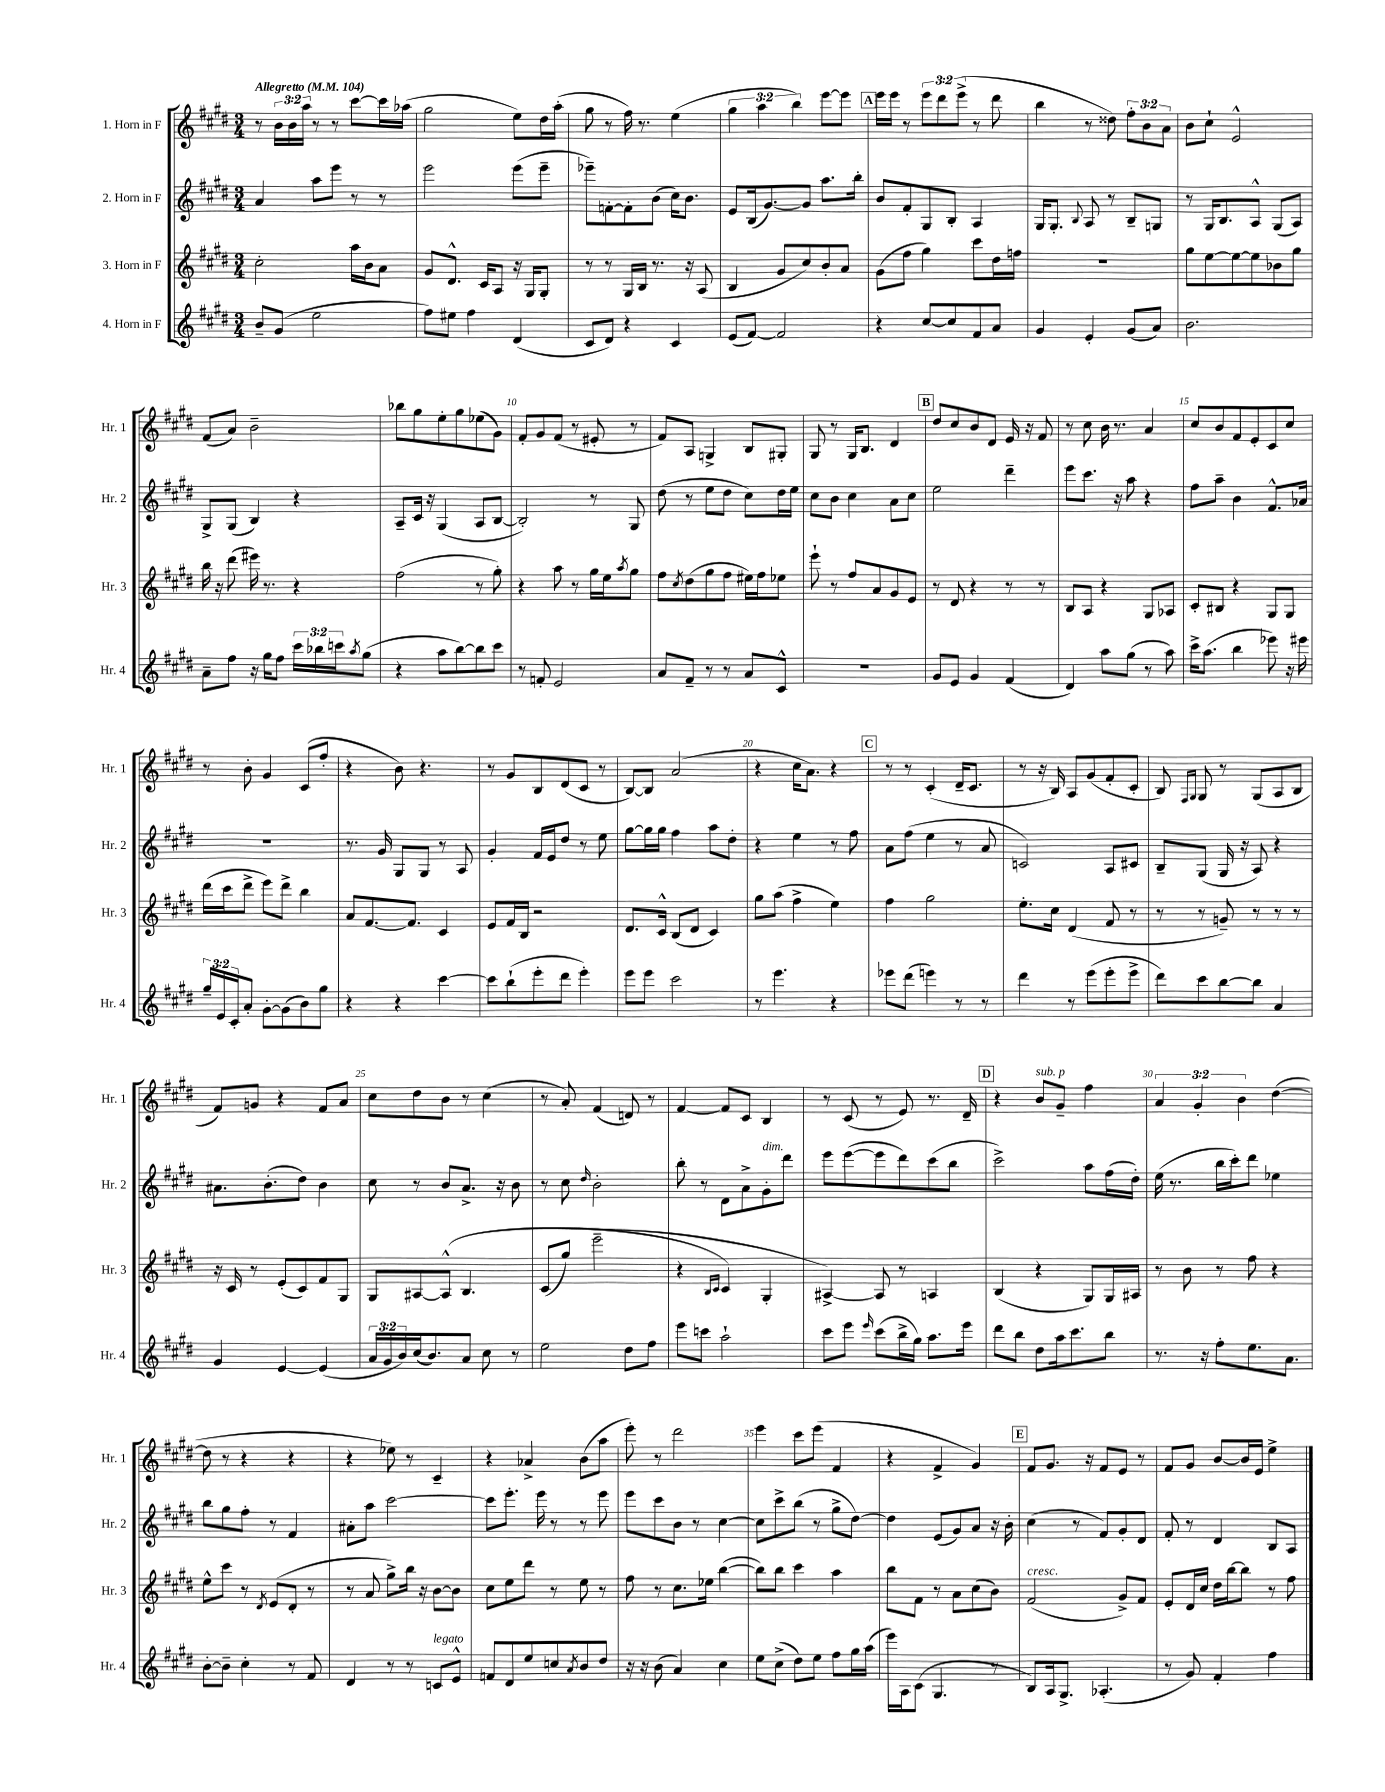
<<
\new StaffGroup <<
\new Staff = "s0" \with { instrumentName = "1. Horn in F" shortInstrumentName = "Hr. 1" } {
    \clef treble \key e \major \numericTimeSignature \time 3/4 \override Staff.TupletNumber.text = #tuplet-number::calc-fraction-text \tempo "Allegretto" 4 = 104
    r8 \tuplet 3/2 { b'16 b'16 a''16 } r8 r8 cis'''8~ cis'''16 aes''16( |
    gis''2 e''8) dis''16 a''16-.( |
    gis''8 r8 fis''16) r8. e''4( |
    \tuplet 3/2 { gis''4 a''4 b''4) } e'''8~ e'''8 |
    \mark \markup { \box "A" } e'''16 e'''16 r8 \tuplet 3/2 { e'''8 dis'''8 e'''8->( } r8 dis'''8 |
    b''4 r8 disis''8) \tuplet 3/2 { fis''8-. b'8 a'8 } |
    b'8 cis''8-! e'2-^ |
    fis'8( a'8) b'2-- |
    bes''8 gis''8 e''8-. gis''8 ees''8( gis'8) |
    fis'8-. gis'8 fis'8( r8 eis'8-. r8 |
    fis'8) a8 g4-> b8 gis8-. |
    gis8 r8 gis16 b8. dis'4 |
    \mark \markup { \box "B" } dis''8 cis''8 b'8 dis'8 e'16 r16 fis'8 |
    r8 cis''8 b'16 r8. a'4 |
    cis''8 b'8 fis'8 e'8-. cis'8 cis''8 |
    r8 b'8-. gis'4 cis'8( fis''8-. |
    r4 b'8) r4. |
    r8 gis'8 b8 dis'8( cis'8 r8 |
    b8~) b8 a'2( |
    r4 cis''16 a'8.) r4 |
    \mark \markup { \box "C" } r8 r8 cis'4-.( dis'16-- cis'8. |
    r8 r16 b16) a8 gis'8( fis'8-. cis'8-. |
    b8) \grace { fis16 gis16 } gis8 r8 gis8( a8 b8 |
    fis'8) g'8 r4 fis'8 a'8 |
    cis''8 dis''8 b'8 r8 cis''4( |
    r8 a'8-.) fis'4( d'8) r8 |
    fis'4~ fis'8 cis'8 b4 |
    r8 cis'8( r8 e'8) r8. dis'16-- |
    \mark \markup { \box "D" } r4 b'8^\markup { \italic "sub. p" } gis'8-- fis''4 |
    \tuplet 3/2 { a'4 gis'4-. b'4 } dis''4~( |
    dis''8 r8 r4 r4 |
    r4 ees''8) r8 cis'4-- |
    r4 aes'4-> b'8( a''8 |
    e'''8-.) r8 dis'''2 |
    e'''4 cis'''8 e'''8( fis'4 |
    r4 fis'4-> gis'4) |
    \mark \markup { \box "E" } fis'8 gis'8. r16 fis'8 e'8 r8 |
    fis'8 gis'8 b'8~ b'16 e'16 e''4-> \bar "|." |
}
\new Staff = "s1" \with { instrumentName = "2. Horn in F" shortInstrumentName = "Hr. 2" } {
    \clef treble \key e \major \numericTimeSignature \time 3/4
    a'4 a''8 e'''8 r8 r8 |
    e'''2 e'''8( e'''8-- |
    ees'''8--) f'8~-. f'8-. b'8( cis''16) b'8. |
    e'8 b16( gis'8.~) gis'8 a''8. b''16-. |
    \mark \markup { \box "A" } b'8 fis'8-. gis8 b8-. a4 |
    gis16 gis8.-. \appoggiatura { b8 } a8 r8 b8-- g8 |
    r8 gis16 b8. a8-^ gis8( a8) |
    gis8-> gis8( b4) r4 |
    a8-- cis'16 r16 gis4( a8 b8~ |
    b2-.) r8 gis8 |
    dis''8( r8 e''8 dis''8 cis''8) dis''16 e''16 |
    cis''8 b'8 cis''4 a'8 cis''8 |
    \mark \markup { \box "B" } e''2 dis'''4-- |
    e'''8 cis'''8. r16 a''8 r4 |
    fis''8 a''8-- b'4 fis'8.-^ aes'16 |
    R2. |
    r8. gis'16 gis8 gis8 r8 a8 |
    gis'4-. fis'16 e'16 dis''8 r8 e''8 |
    gis''8~ gis''16 gis''16 fis''4 a''8 dis''8-. |
    r4 e''4 r8 fis''8 |
    \mark \markup { \box "C" } a'8 fis''8( e''4 r8 a'8 |
    c'2) a8 cis'8 |
    b8-- gis8( gis16 r16 a8) r4 |
    ais'8. b'8.-.( dis''8) b'4 |
    cis''8 r8 b'8 a'8.-> r16 b'8 |
    r8 cis''8 \grace { dis''16 } b'2-. |
    b''8-. r8 dis'8 a'8-> gis'8-.^\markup { \italic "dim." } dis'''8 |
    e'''8 e'''8~( e'''8 dis'''8) cis'''8( b''8 |
    \mark \markup { \box "D" } cis'''2->) a''8 fis''16( dis''16-.) |
    e''16( r8. b''16 cis'''16-.) dis'''8 ees''4 |
    b''8 gis''8 fis''8-. r8 fis'4 |
    ais'8-. a''8 cis'''2~ |
    cis'''8 e'''8.-. e'''16 r8 r8 e'''8 |
    e'''8 cis'''8 b'8 r8 cis''4~ |
    cis''8 cis'''8-> b''8( r8 gis''8-> dis''8~) |
    dis''4 e'8( gis'8) a'8 r16 b'16-. |
    \mark \markup { \box "E" } cis''4( r8 fis'8) gis'8-. dis'8 |
    fis'8-. r8 dis'4 b8 a8 \bar "|." |
}
\new Staff = "s2" \with { instrumentName = "3. Horn in F" shortInstrumentName = "Hr. 3" } {
    \clef treble \key e \major \numericTimeSignature \time 3/4
    cis''2-. a''16 b'16 a'8 |
    gis'8 dis'8.-^ cis'16 a8 r16 gis16 gis8-. |
    r8 r8 gis16 b16 r8. r16 a8( |
    b4 gis'8 cis''8) b'8-. a'8 |
    \mark \markup { \box "A" } gis'8( fis''8 gis''4) cis'''8 dis''16 f''16 |
    R2. |
    gis''8 e''8~ e''8~ e''8 bes'8 gis''8 |
    b''16 r16 dis'''8( eis'''16) r8. r4 |
    fis''2( r8 gis''8-.) |
    r4 a''8 r8 gis''16 e''16 \acciaccatura { a''8 } gis''8 |
    fis''8 \acciaccatura { cis''8 } dis''8( gis''8 fis''8 eis''16) fis''16 ees''8 |
    e'''8-! r8 fis''8 a'8 gis'8 e'8 |
    \mark \markup { \box "B" } r8 dis'8 r4 r8 r8 |
    b8 a8 r4 gis8 aes8 |
    cis'8-. bis8 r4 gis8 gis8 |
    dis'''16( cis'''16 dis'''8-> e'''8) dis'''8-> b''4 |
    a'8 fis'8.~ fis'8. cis'4 |
    e'8 fis'16 b16 r2 |
    dis'8. cis'16-^ b8( dis'8 cis'4) |
    gis''8 a''8( fis''4-> e''4) |
    \mark \markup { \box "C" } fis''4 gis''2 |
    e''8.-. cis''16 dis'4( fis'8 r8 |
    r8 r8 g'8--) r8 r8 r8 |
    r16 cis'16 r8 e'8-.( cis'8) fis'8 gis8 |
    gis8 ais8~ ais8-^\( b4. |
    cis'8( gis''8) e'''2--( |
    r4 \grace { b16 cis'16 } cis'4\) gis4-. |
    ais4~->) ais8 r8 a4 |
    \mark \markup { \box "D" } b4( r4 gis8) gis16 ais16 |
    r8 b'8 r8 fis''8 r4 |
    e''8-^ cis'''8 r8 \acciaccatura { dis'8 } e'8( dis'8-. r8 |
    r8 a'8 gis''8->) b''16 r16 b'8~ b'8 |
    cis''8 e''8 dis'''8 r8 e''8 r8 |
    fis''8 r8 cis''8. ees''16 b''4~( |
    b''8) b''8 cis'''4 a''4 |
    b''8 fis'8 r8 a'8 cis''8( b'8) |
    \mark \markup { \box "E" } fis'2^\markup { \italic "cresc." }( gis'8->) fis'8 |
    e'8-. dis'16 cis''16 dis''16 b''16~ b''8 r8 fis''8 \bar "|." |
}
\new Staff = "s3" \with { instrumentName = "4. Horn in F" shortInstrumentName = "Hr. 4" } {
    \clef treble \key e \major \numericTimeSignature \time 3/4 \override Staff.TupletNumber.text = #tuplet-number::calc-fraction-text
    b'8-- gis'8( e''2 |
    fis''8) eis''8 fis''4 dis'4( |
    cis'8 dis'8) r4 cis'4 |
    e'8( fis'8~) fis'2 |
    \mark \markup { \box "A" } r4 cis''8~ cis''8 fis'8 a'8 |
    gis'4 e'4-. gis'8( a'8) |
    b'2. |
    a'8-- fis''8 r16 gis''16 fis''8 \tuplet 3/2 { cis'''16 bes''16 c'''16 } \acciaccatura { a''8 } gis''8( |
    r4 a''8 b''8~) b''8 cis'''8 |
    r8 f'8-. e'2 |
    a'8 fis'8-- r8 r8 a'8 cis'8-^ |
    R2. |
    \mark \markup { \box "B" } gis'8 e'8 gis'4 fis'4( |
    dis'4) a''8 gis''8( r8 a''8) |
    cis'''16-> a''8.( b''4 ees'''8) r16 eis'''16 |
    \tuplet 3/2 { gis''16-- e'16 cis'16-. } a'8-. gis'8~-. gis'8( b'8) gis''8 |
    r4 r4 cis'''4~ |
    cis'''8 b''8-!( e'''8-. dis'''8 e'''4-.) |
    e'''8 e'''8 cis'''2 |
    r8 e'''4. r4 |
    \mark \markup { \box "C" } ees'''8 dis'''8( e'''4) r8 r8 |
    dis'''4 r8 e'''8( e'''8-. e'''8-> |
    dis'''8) cis'''8 b''8~ b''8 a'4 |
    gis'4 e'4~ e'4( |
    \tuplet 3/2 { a'16 gis'16 b'16) } cis''16( b'8.) a'8 cis''8 r8 |
    e''2 dis''8 fis''8 |
    e'''8 c'''8 a''2-! |
    cis'''8 e'''8 \grace { e'''16 } cis'''8( b''16-> gis''16) a''8. e'''16 |
    \mark \markup { \box "D" } dis'''8 b''8 dis''8 a''16 cis'''8. b''8 |
    r8. r16 fis''8-. e''8. a'8. |
    b'8~-. b'8-- cis''4-. r8 fis'8 |
    dis'4 r8 r8 c'8^\markup { \italic "legato" } e'8-^ |
    f'8 dis'8 e''8 c''8 \acciaccatura { a'8 } b'8 dis''8 |
    r16 r16 b'8( a'4) cis''4 |
    e''8 cis''8->( dis''8) e''8 fis''8 gis''16 a''16( |
    e'''16) a16 cis'8( gis4. r8 |
    \mark \markup { \box "E" } b8) a16 gis8.-> aes4.-.( |
    r8 gis'8) fis'4-. fis''4 \bar "|." |
}
>>
>>
\layout { \context { \Score \override BarNumber.break-visibility = ##(#f #t #t) barNumberVisibility = #(every-nth-bar-number-visible 5) } }
